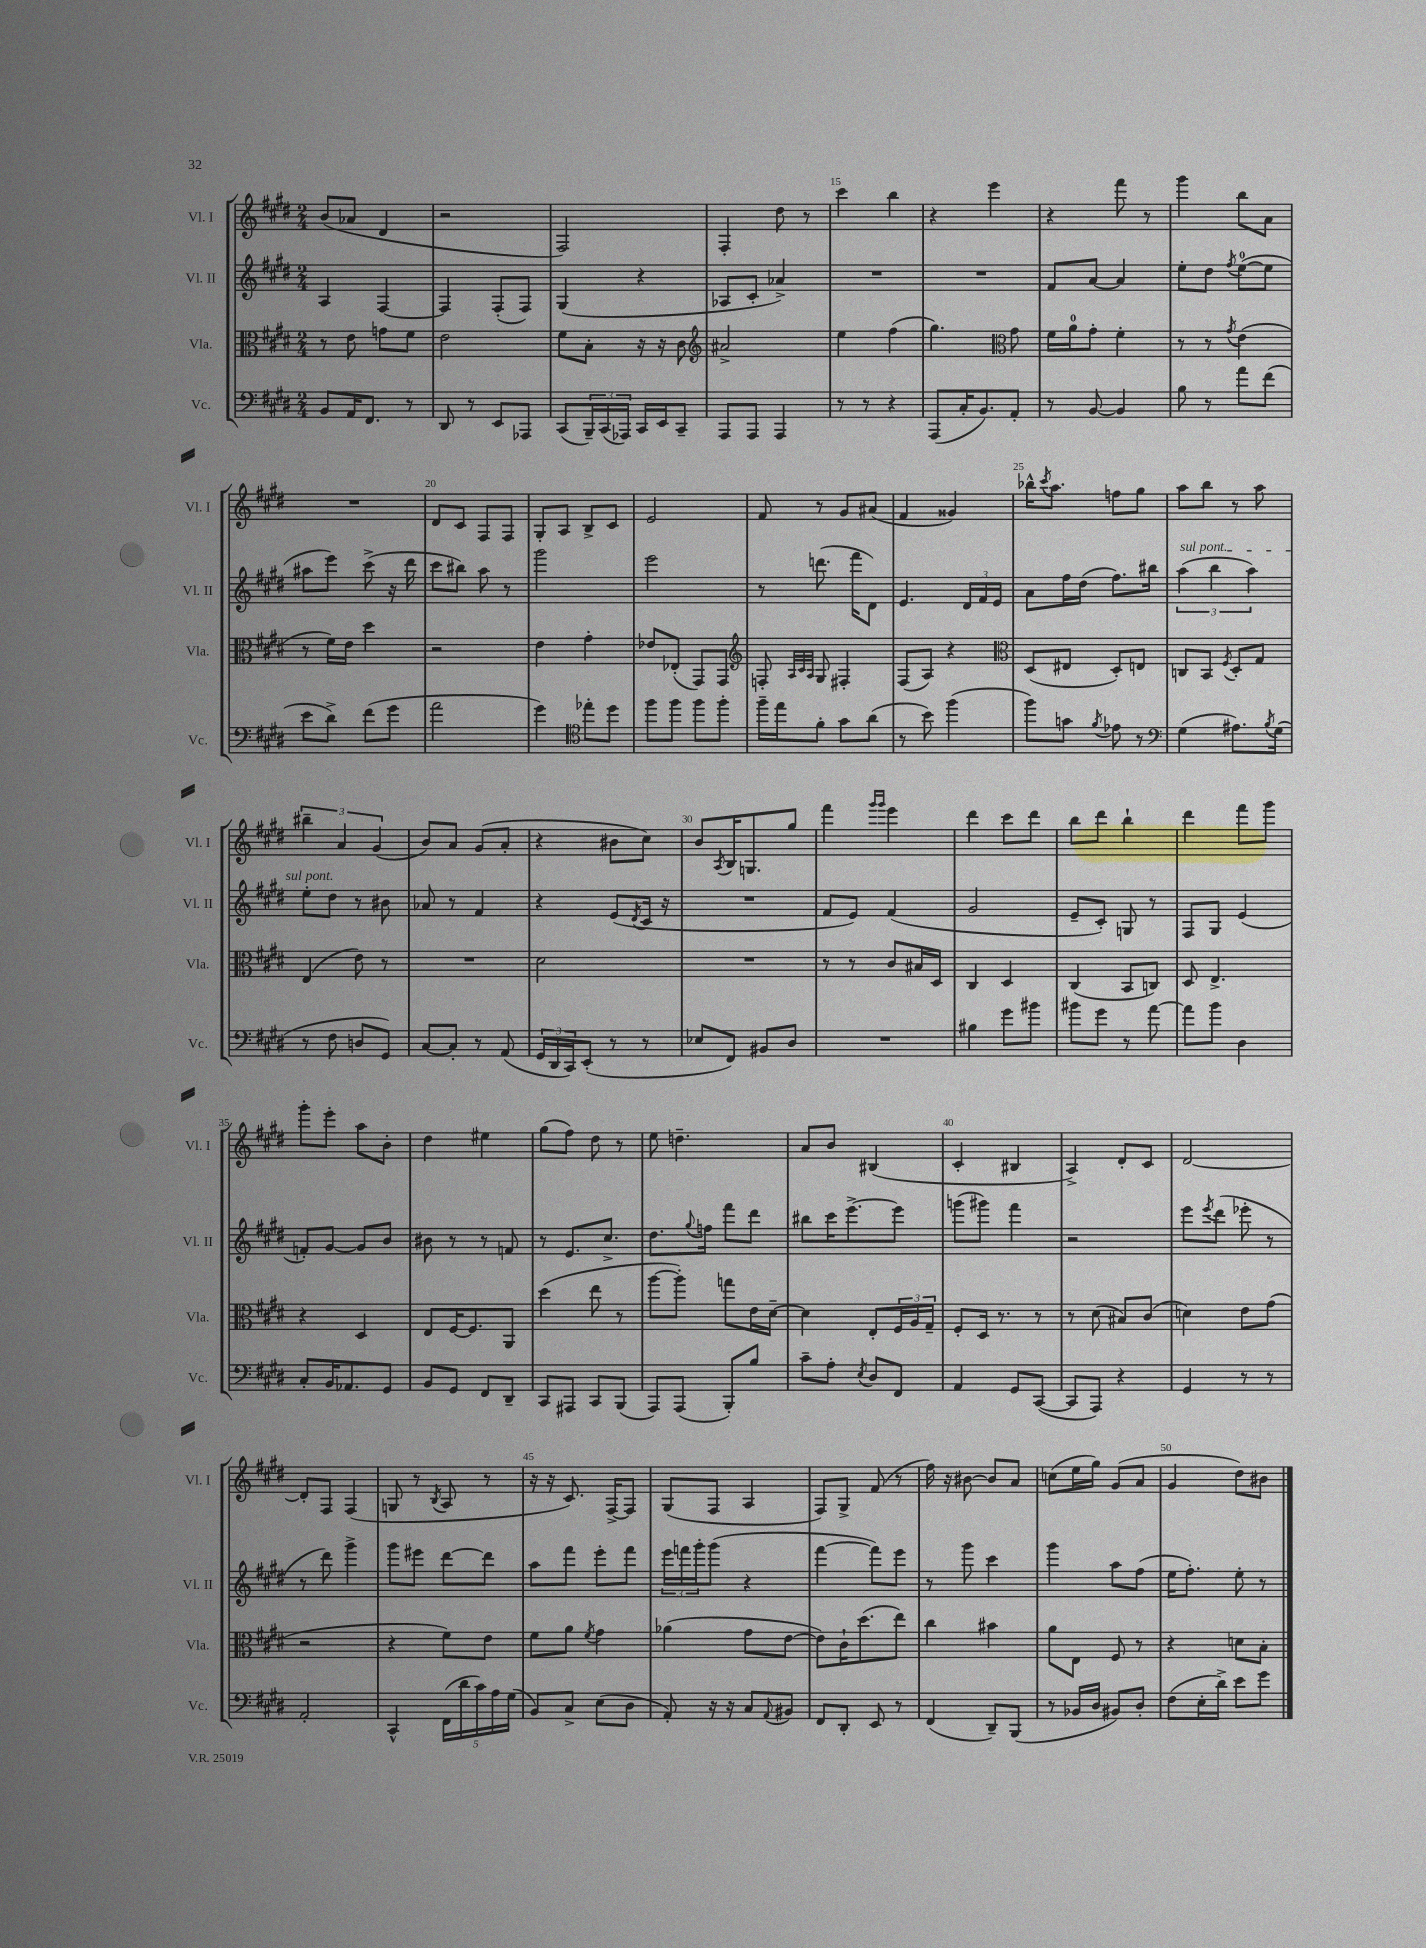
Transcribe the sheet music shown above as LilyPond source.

<<
\new StaffGroup <<
\new Staff = "s0" \with { instrumentName = "Vl. I" shortInstrumentName = "Vl. I" } {
    \clef treble \key e \major \numericTimeSignature \time 2/4
    b'8( aes'8 dis'4 |
    r2 |
    fis2) |
    fis4-. dis''8 r8 |
    cis'''4 b''4 |
    r4 e'''4 |
    r4 fis'''8 r8 |
    gis'''4 b''8 a'8 |
    R2 |
    dis'8 cis'8 fis8 fis8 |
    gis8-. a8 b8-> cis'8 |
    e'2 |
    fis'8 r8 gis'8 ais'8( |
    fis'4 gisis'4) |
    bes''16-^ \acciaccatura { cis'''8 } a''8. f''8 gis''8 |
    a''8 b''8 r8 a''8 |
    \tuplet 3/2 { bis''4-- a'4 gis'4( } |
    b'8) a'8 gis'8( a'8-. |
    r4 bis'8 cis''8) |
    b'8 \acciaccatura { a8 } b16 g8. gis''8 |
    fis'''4 \grace { gis'''16 gis'''16 } e'''4 |
    dis'''4 cis'''8 dis'''8 |
    b''8 dis'''8 b''4-! |
    dis'''4 fis'''8 gis'''8 |
    gis'''8-. e'''8-. a''8 b'8-. |
    dis''4 eis''4 |
    gis''8( fis''8) dis''8 r8 |
    e''8 d''4.-- |
    a'8 b'8 bis4( |
    cis'4-. bis4 |
    a4->) dis'8-. cis'8 |
    dis'2~ |
    dis'8-. fis8 fis4( |
    g8 r8 \acciaccatura { b8 } a8 r8 |
    r16 r16 cis'8.) fis16~-> fis8 |
    gis8( fis8 a4 |
    fis8) gis8-> fis'8( r8 |
    fis''16) r16 bis'8~ bis'8 a'8 |
    c''8( e''16 gis''16) gis'8( a'8 |
    gis'4 dis''8) bis'8 \bar "|." |
}
\new Staff = "s1" \with { instrumentName = "Vl. II" shortInstrumentName = "Vl. II" } {
    \clef treble \key e \major \numericTimeSignature \time 2/4
    a4 fis4~ |
    fis4 fis8-.( fis8) |
    gis4( r4 |
    aes8 cis'8-. aes'4->) |
    R2 |
    R2 |
    fis'8 a'8~ a'4 |
    e''8-. dis''8 \acciaccatura { fis''8 } e''8-0~( e''8 |
    ais''8 e'''8) cis'''8->( r16 dis'''16 |
    cis'''8 bis''8) a''8 r8 |
    gis'''2 |
    e'''2 |
    r8 d'''8.( fis'''16 dis'8) |
    e'4. \tuplet 3/2 { dis'16 fis'16 e'16 } |
    a'8 fis''16 dis''16( fis''8.) bis''16 |
    \tuplet 3/2 { \once \override TextSpanner.bound-details.left.text = \markup { \italic "sul pont." } a''4\startTextSpan( b''4 a''4) } |
    e''8-. dis''8\stopTextSpan r8 bis'8 |
    aes'8 r8 fis'4 |
    r4 e'8( \acciaccatura { dis'8 } cis'16 r16 |
    R2 |
    fis'8 e'8) fis'4( |
    gis'2 |
    e'8-- cis'8-.) g8 r8 |
    fis8 gis8 e'4( |
    f'8-.) gis'8~ gis'8 b'8 |
    bis'8 r8 r8 f'8 |
    r8 e'8. cis''8.-> |
    dis''8. \appoggiatura { gis''8 } f''16 fis'''8 dis'''8 |
    bis''8 cis'''16 e'''8.~-> e'''8 |
    g'''8( gis'''8) fis'''4 |
    r2 |
    e'''8 \acciaccatura { e'''8 } dis'''8( ees'''8-. r8 |
    r8 dis'''8) gis'''4-> |
    gis'''8 eis'''8 dis'''8~ dis'''8 |
    a''8 fis'''8 e'''8-. fis'''8 |
    \tuplet 3/2 { e'''16 f'''16 gis'''16-. } gis'''8( r4 |
    fis'''4~ fis'''8) e'''8 |
    r8 gis'''8 cis'''4 |
    gis'''4 a''8 fis''8( |
    e''16 fis''8.-.) e''8-. r8 \bar "|." |
}
\new Staff = "s2" \with { instrumentName = "Vla." shortInstrumentName = "Vla." } {
    \clef alto \key e \major \numericTimeSignature \time 2/4
    r8 e'8 g'8 fis'8 |
    e'2 |
    fis'8 b8-. r16 r16 cis'8 |
    \clef treble ais'2-> |
    e''4 fis''4( |
    gis''4.) \clef alto gis'8 |
    fis'16 a'16-0 gis'8-. fis'4-. |
    r8 r8 \acciaccatura { gis'8 } e'4( |
    r8 fis'16) e'16 dis''4 |
    r2 |
    e'4 gis'4-. |
    ees'8 ees8-.( gis,8) gis,8 |
    \clef treble f8-. \grace { a32 cis'32 a32 } gis8 fis4-. |
    fis8( a8) r4 |
    \clef alto dis8( eis8 dis8-.) e8 |
    c8 b,8 \acciaccatura { fis8 } dis8-. gis8 |
    e4( e'8) r8 |
    R2 |
    dis'2 |
    R2 |
    r8 r8 cis'8 bis16 dis16 |
    cis4 dis4 |
    cis4( b,8 c8) |
    dis8 e4.-> |
    r4 dis4 |
    e8 fis16~ fis8. a,8 |
    dis''4( e''8 r8 |
    a''8~ a''8-.) g''8 e'16 dis'16~-- |
    dis'4 e8-. \tuplet 3/2 { fis16 a16 gis16-- } |
    fis8-. dis16 r8. r8 |
    r8 dis'8( bis8) cis'8( |
    d'4) e'8 gis'8( |
    r2 |
    r4 fis'8) e'8 |
    fis'8 a'8 \acciaccatura { fis'8 } gis'4 |
    aes'4( gis'8 e'8~ |
    e'8) cis'16-! dis''8.( e''8) |
    cis''4 bis'4 |
    a'8 e8 fis8 r8 |
    r4 d'8 b8-. \bar "|." |
}
\new Staff = "s3" \with { instrumentName = "Vc." shortInstrumentName = "Vc." } {
    \clef bass \key e \major \numericTimeSignature \time 2/4
    b,8 a,16 fis,8. r8 |
    dis,8 r8 e,8 aes,,8 |
    cis,8( \tuplet 3/2 { b,,16--) cis,16( aes,,16) } cis,16 e,16 cis,8-- |
    a,,8 a,,8 a,,4 |
    r8 r8 r4 |
    a,,8( cis16-. b,8.) a,8-. |
    r8 b,8~ b,4 |
    b8 r8 a'8 fis'8( |
    e'8 dis'8->) fis'8( gis'8 |
    a'2 |
    gis'4) \clef tenor ees''8-. dis''8 |
    fis''8 fis''8 fis''8 fis''8-. |
    fis''16-- e''16 fis'8-. gis'8 a'8( |
    r8 b'8) fis''4( |
    fis''8) g'8 \acciaccatura { fis'8 } ees'8 r8 |
    \clef bass gis4( ais8.) \acciaccatura { b8 } gis16( |
    r8 fis8 d8 gis,8) |
    cis8~ cis8-. r8 a,8( |
    \tuplet 3/2 { gis,16 dis,16 cis,16) } e,8-.( r8 r8 |
    ees8 fis,8) bis,8 dis8 |
    R2 |
    bis4 gis'8 bis'8 |
    bis'8 gis'8 r8 a'8~ |
    a'8 b'8 dis4 |
    cis8-. b,16 aes,8. gis,8 |
    b,8 gis,8 fis,8 dis,8-- |
    cis,8 ais,,8 cis,8 b,,8( |
    a,,8) a,,8( b,,8-.) b8 |
    cis'8-- a8-. \acciaccatura { e8 } dis8 fis,8 |
    a,4 gis,8 cis,8~( |
    cis,8 a,,8) r4 |
    gis,4 r8 r8 |
    a,2-. |
    cis,4-^ \tuplet 5/4 { fis,16( dis'16 cis'16) a16 gis16( } |
    b,8) cis8-> e8( dis8 |
    a,8-.) r16 r16 cis8 \appoggiatura { a,8 } bis,8 |
    fis,8 dis,8-. e,8 r8 |
    fis,4( dis,8--) b,,8( |
    r8 bes,16 dis16 bis,8) dis8-. |
    fis8( e16-. dis'16->) e'8 gis'8 \bar "|." |
}
>>
>>
\layout { \context { \Score currentBarNumber = #11 \override BarNumber.break-visibility = ##(#f #t #t) barNumberVisibility = #(every-nth-bar-number-visible 5) } }
